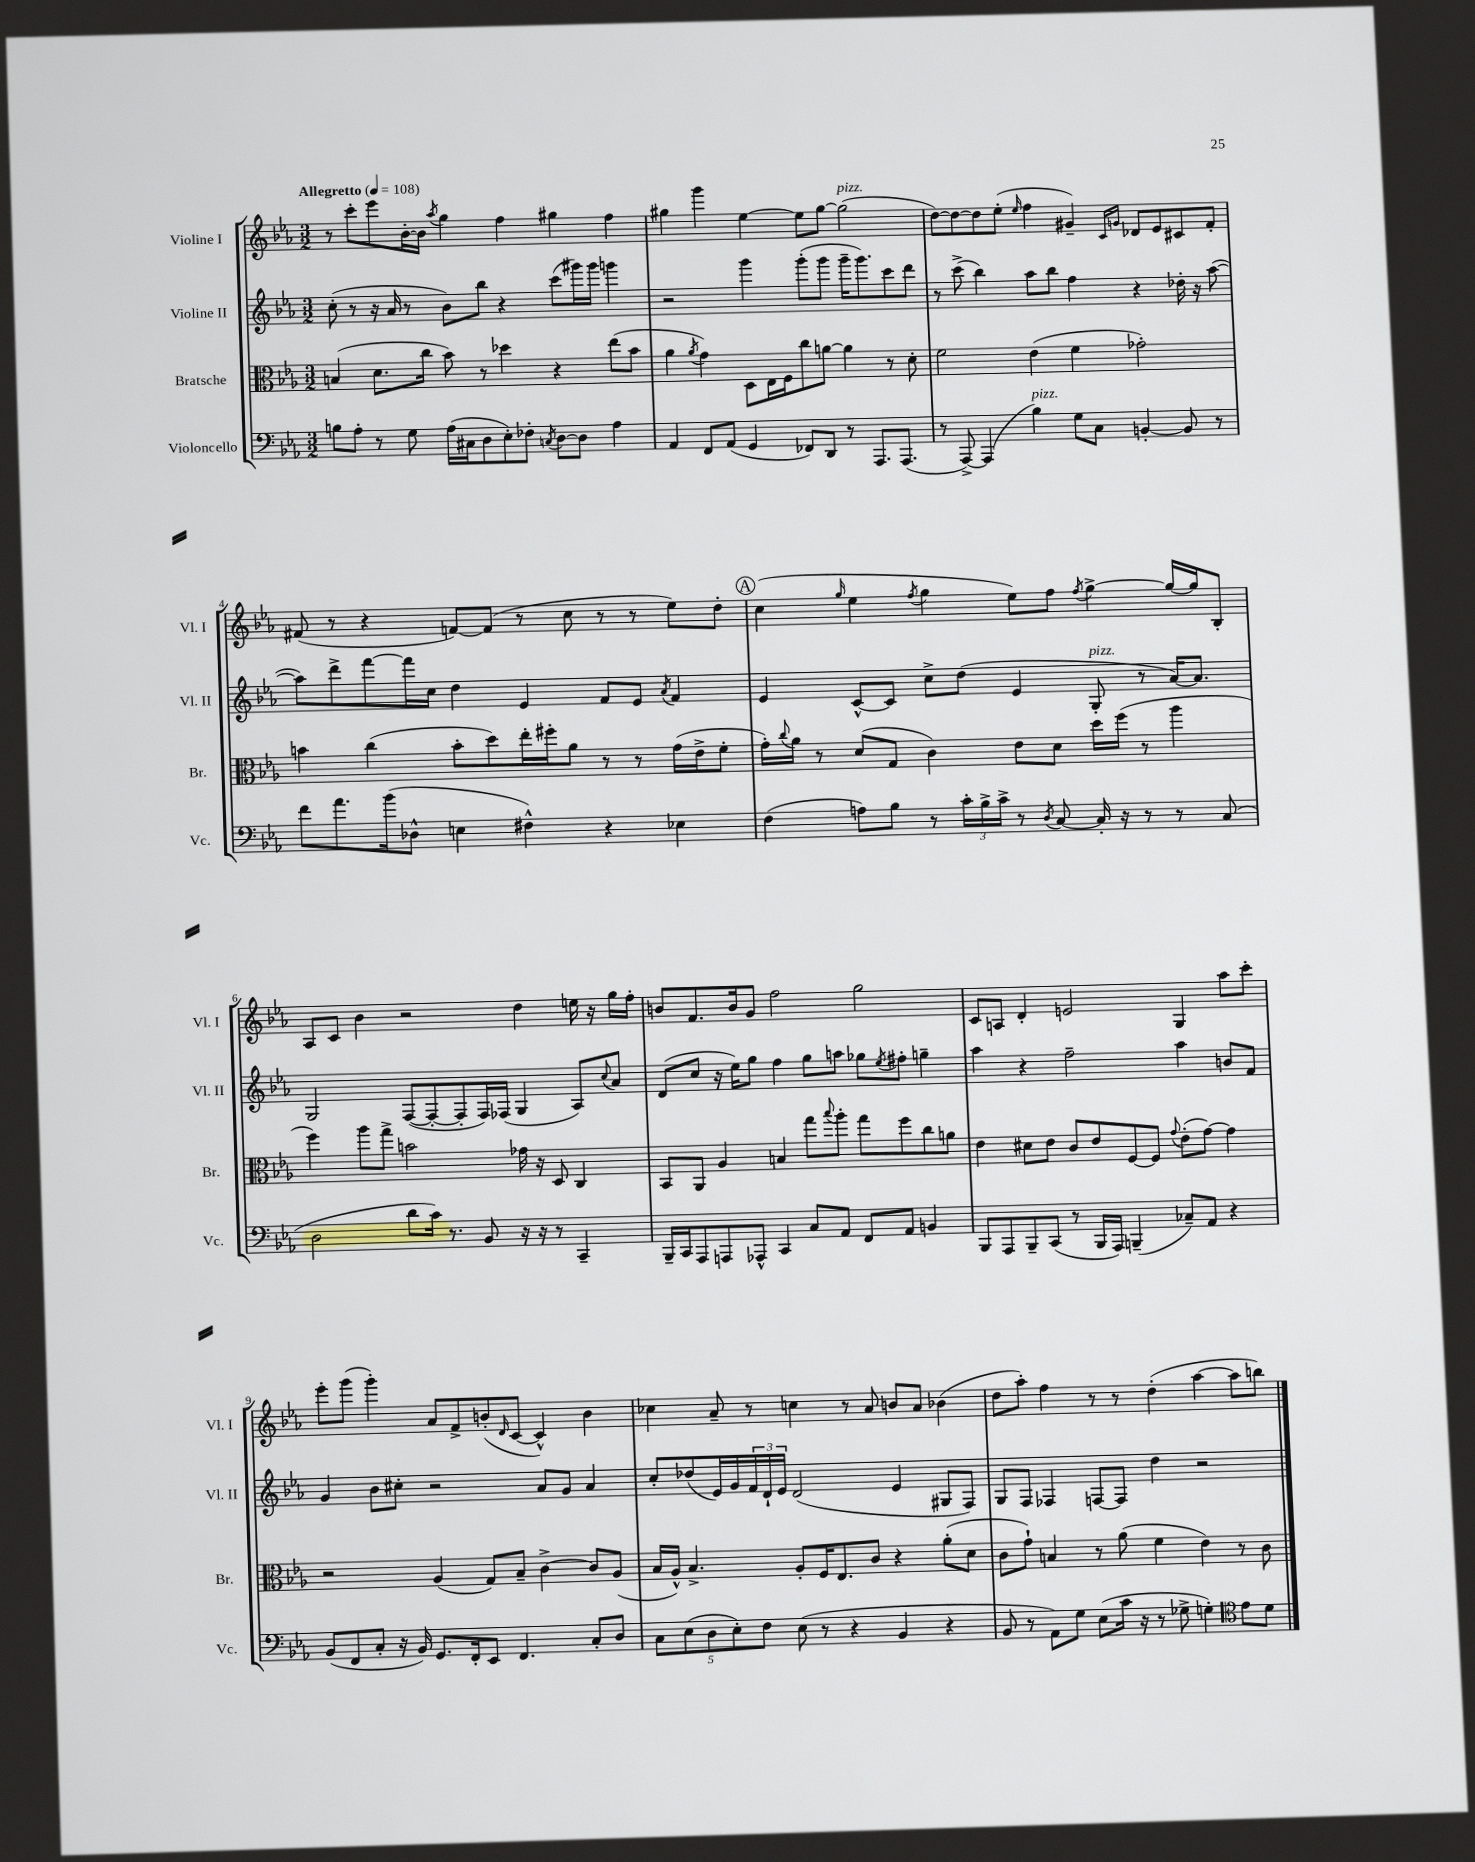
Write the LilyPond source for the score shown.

<<
\new StaffGroup <<
\new Staff = "s0" \with { instrumentName = "Violine I" shortInstrumentName = "Vl. I" } {
    \clef treble \key ees \major \numericTimeSignature \time 3/2 \tempo "Allegretto" 4 = 108
    r8 c'''8-. ees'''8 bes'16~-. bes'16 \acciaccatura { aes''8 } g''4 f''4 gis''4 f''4 |
    gis''4 g'''4 ees''4~ ees''8 gis''8~ gis''2^\markup { \italic "pizz." }( |
    d''8~) d''8~ d''8 ees''8-.( \grace { ees''16 } f''4 gis'4--) \grace { c'16 g'16 } des'8 ees'8 cis'8 f'8-. |
    fis'8( r8 r4 f'8~) f'8( r8 c''8 r8 r8 ees''8) d''8-. |
    \mark \markup { \circle "A" } c''4( \grace { g''16 } ees''4 \acciaccatura { f''8 } g''4 ees''8) f''8 \acciaccatura { f''8 } g''4~-> g''16~ g''16 bes8-. |
    aes8 c'8 bes'4 r2 d''4 e''16 r16 g''16 f''16-. |
    b'8 f'8. b'16 g'8 f''2 g''2 |
    c'8 a8 d'4-. e'2 g4 aes''8 c'''8-. |
    ees'''8-. g'''8( g'''4-.) aes'8 f'8-> b'8-.( \grace { d'16 } c'8~ c'4-^) b'4 |
    ces''4 aes'8-- r8 c''4 r8 aes'8 b'8 aes'8 bes'4( |
    d''8 aes''8-.) f''4 r8 r8 d''4-.( aes''4~ aes''8 b''8) \bar "|." |
}
\new Staff = "s1" \with { instrumentName = "Violine II" shortInstrumentName = "Vl. II" } {
    \clef treble \key ees \major \numericTimeSignature \time 3/2
    c''8-.( r8 r16 aes'16 r8 bes'8) bes''8 r4 c'''8( gis'''16) gis'''16 g'''4 |
    r2 g'''4 g'''8-.( g'''8 g'''16-- g'''8.) c'''8 d'''8 |
    r8 c'''8->( bes''4) aes''8 bes''8 f''4 r4 des''16-. r16 aes''8~( |
    aes''8) d'''8-> f'''8~ f'''16 c''16 d''4 ees'4 f'8 ees'8 \acciaccatura { aes'8 } f'4 |
    \mark \markup { \circle "A" } ees'4 c'8~-^ c'8 c''8-> d''8( ees'4 g8-.^\markup { \italic "pizz." } r8 aes'16~) aes'8. |
    g2 f8~( f8~-. f8-. f16) fes16( g4 aes8) \appoggiatura { c''8 } aes'8 |
    d'8( c''8 r16 ees''16) g''8 f''4 g''8 a''8 ges''8 \acciaccatura { ees''8 } fis''8-. g''4-- |
    aes''4 r4 f''2-- aes''4 b'8 f'8 |
    g'4 bes'8 cis''8-. r2 aes'8 g'8 aes'4 |
    c''8-. des''8( ees'16) g'16 \tuplet 3/2 { f'16 d'16-! ees'16 } d'2( ees'4 gis8 f8) |
    g8 f8 fes4 f8~ f8 d''4 r2 \bar "|." |
}
\new Staff = "s2" \with { instrumentName = "Bratsche" shortInstrumentName = "Br." } {
    \clef alto \key ees \major \numericTimeSignature \time 3/2
    b4( d'8. c''16 bes'8) r8 des''4 r4 ees''8( bes'8 |
    aes'4 \acciaccatura { aes'8 } g'4) d8 ees16 f16 c''8 a'8~ a'4 r8 d'8-. |
    f'2 ees'4( f'4 ges'2-.) |
    b'4 c''4( b'8-. d''8) ees''16-. fis''16-. aes'8 r8 r8 g'16( ees'16-> f'8-. |
    \mark \markup { \circle "A" } g'16-.) \appoggiatura { c''8 } aes'16 r8 d'8( g8 c'4) ees'8 d'8 d''16 f''16( r8 aes''4 |
    f''4) aes''8 g''8-> b'2 ges'16 r16 d8 c4 |
    bes,8 aes,8 aes4 b4 g''8 \appoggiatura { bes''8 } aes''8-. g''8 f''8 c''8 a'8 |
    ees'4 dis'8 ees'8 c'8 ees'8 f8~ f8 \appoggiatura { g'8 } ees'8-.( g'8~) g'4 |
    r2 aes4( g8) bes8-- c'4~-> c'8 aes8( |
    bes16 aes16-^) bes4.-> aes8-. f16 ees8. c'8 r4 aes'8-.( d'8 |
    c'8 g'8-!) b4 r8 aes'8( f'4 ees'4) r8 c'8 \bar "|." |
}
\new Staff = "s3" \with { instrumentName = "Violoncello" shortInstrumentName = "Vc." } {
    \clef bass \key ees \major \numericTimeSignature \time 3/2
    b8 aes8-. r8 g8 aes16( cis16 d8 ees8-.) fes8-. \acciaccatura { c8 } d8~ d8 aes4 |
    aes,4 f,8 aes,8( g,4 fes,8) d,8 r8 aes,,8. aes,,8.( |
    r8 aes,,8~->) aes,,4( bes4^\markup { \italic "pizz." }) g8 c8 b,4~-. b,8 r8 |
    f'8 aes'8. bes'16( des8-^ e4 fis4-^) r4 ees4 |
    \mark \markup { \circle "A" } f4( a8) bes8 r8 \tuplet 3/2 { c'16-. bes16-> c'16-> } r8 \acciaccatura { d8 } c8~ c16-. r16 r8 r8 c8( |
    d2 d'8 c'16) r8. bes,8 r16 r16 r8 c,4-- |
    bes,,16-- c,16 aes,,8 a,,8 aes,,8-^ c,4 c8 aes,8 f,8 aes,8 b,4 |
    bes,,8 aes,,8 bes,,8-- c,8( r8 bes,,16 aes,,16) b,,4--( ces8--) aes,8 r4 |
    bes,8( f,8 c8-. r16 bes,16) g,8. f,16-. ees,8 f,4. c8-. d8 |
    \tuplet 5/4 { c8 ees8( d8 ees8-.) f8 } ees8( r8 r4 bes,4 r4 |
    bes,8 r8 aes,8) g8 ees8( c'16 r16 r8 ges8-> g4-.) \clef tenor ees'8 d'8 \bar "|." |
}
>>
>>
